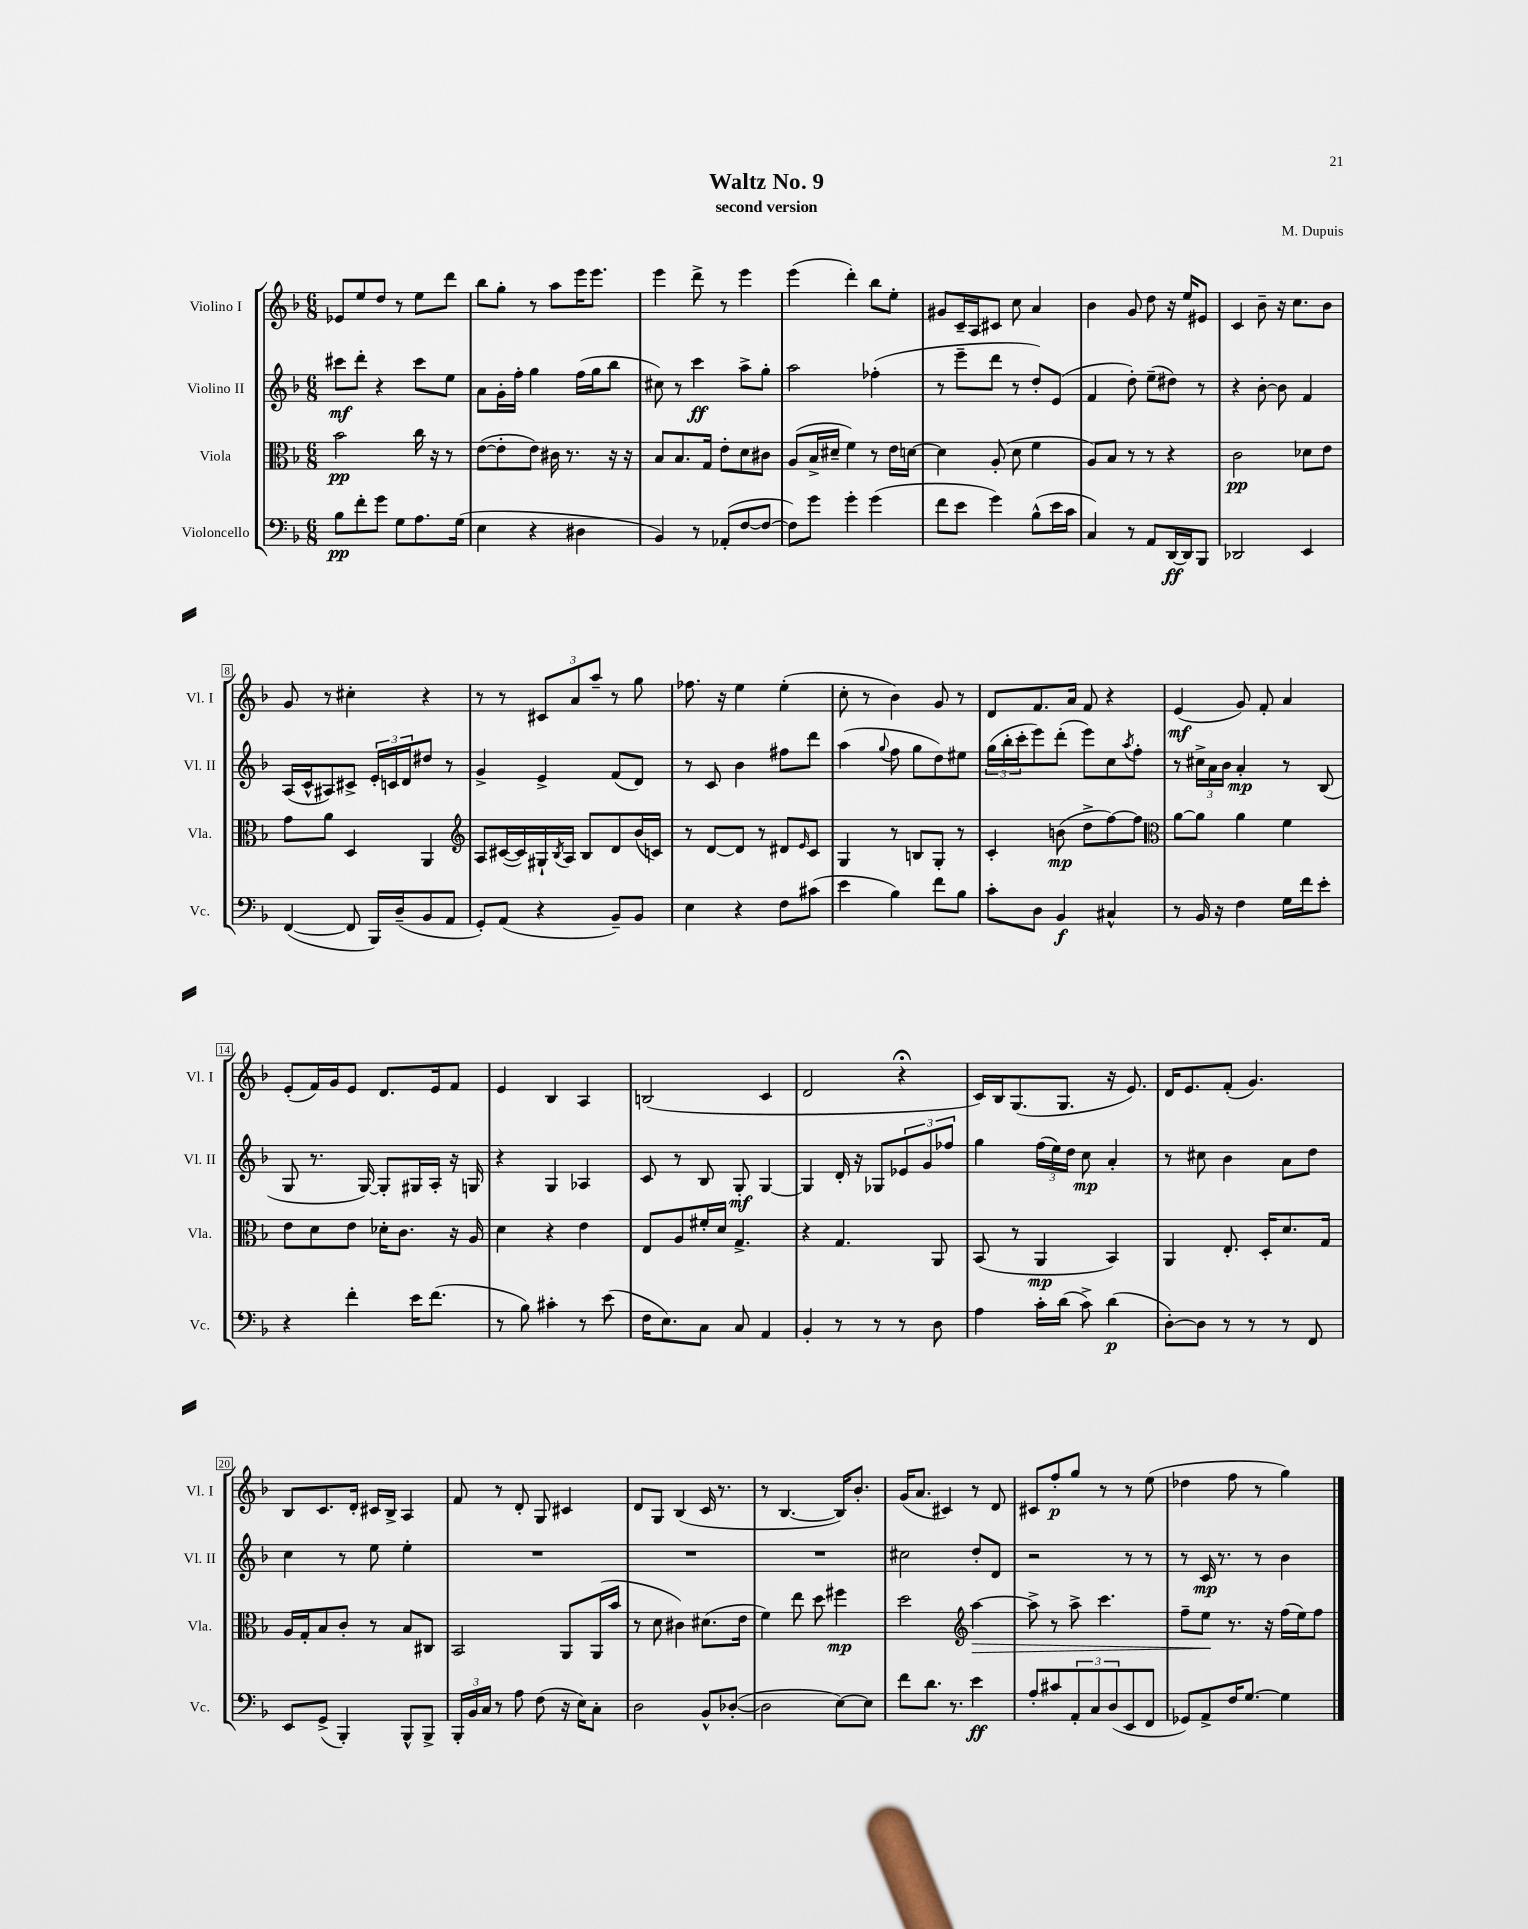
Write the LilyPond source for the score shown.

\header { title = "Waltz No. 9" composer = "M. Dupuis" subtitle = "second version" }
<<
\new StaffGroup <<
\new Staff = "s0" \with { instrumentName = "Violino I" shortInstrumentName = "Vl. I" } {
    \clef treble \key f \major \numericTimeSignature \time 6/8
    ees'8 e''8 d''8 r8 e''8 d'''8 |
    bes''8 g''8-. r8 a''8 e'''16 e'''8. |
    e'''4 d'''8-> r8 e'''4 |
    e'''4( d'''4-.) bes''8 e''8-. |
    gis'8 c'16-- a16 cis'8 c''8 a'4 |
    bes'4 g'8 d''8 r16 e''16 eis'8 |
    c'4 bes'8-- r16 c''8. bes'8 |
    g'8 r8 cis''4-. r4 |
    r8 r8 \tuplet 3/2 { cis'8 a'8 a''8-- } r8 g''8 |
    fes''8. r16 e''4 e''4-.( |
    c''8-. r8 bes'4) g'8 r8 |
    d'8 f'8. a'16 f'8 r4 |
    e'4\mf( g'8) f'8-. a'4 |
    e'8-.( f'16) g'16 e'8 d'8. e'16 f'8 |
    e'4 bes4 a4 |
    b2( c'4 |
    d'2 r4\fermata |
    c'16) bes16 g8.( g8. r16 e'8.) |
    d'16 e'8. f'8-.( g'4.) |
    bes8 c'8. d'16-. cis'16 bes16-> a4 |
    f'8 r8 d'8-. g8 cis'4 |
    d'8 g8 bes4( c'16 r8. |
    r8 bes4.~ bes16) bes'8.-. |
    g'16( a'8. cis'4) r8 d'8 |
    cis'8 f''8-.\p g''8 r8 r8 e''8( |
    des''4 f''8 r8 g''4) \bar "|." |
}
\new Staff = "s1" \with { instrumentName = "Violino II" shortInstrumentName = "Vl. II" } {
    \clef treble \key f \major \numericTimeSignature \time 6/8
    cis'''8\mf d'''8-. r4 cis'''8 e''8 |
    a'8 g'16-. f''16-. g''4 f''16( g''16 bes''8 |
    cis''8) r8 c'''4\ff a''8-> g''8-. |
    a''2 fes''4-.( |
    r8 e'''8-- d'''8 r8 d''8-.) e'8( |
    f'4 d''8-.) e''8--( dis''8) r8 |
    r4 bes'8~-. bes'8 f'4 |
    a16( c'16-^ ais8) cis'8-> \tuplet 3/2 { e'16-. c'16 d'16 } dis''8 r8 |
    g'4-> e'4-> f'8( d'8) |
    r8 c'8 bes'4 fis''8 d'''8 |
    a''4( \appoggiatura { g''8 } f''8 g''8 d''8) eis''8 |
    \tuplet 3/2 { g''16( bes''16-. c'''16-. } e'''8) d'''8-.( e'''8) c''8 \acciaccatura { a''8 } f''8-. |
    r8 \tuplet 3/2 { cis''16-> a'16 bes'16 } a'4-.\mp r8 bes8( |
    g8 r8. g16~) g8-. gis16 a16-. r16 g16 |
    r4 g4 aes4 |
    c'8 r8 bes8 g8-.\mf g4~ |
    g4 d'16-. r16 ges8 \tuplet 3/2 { ees'8 g'8 fes''8 } |
    g''4 \tuplet 3/2 { f''16( e''16) d''16 } c''8\mp a'4-. |
    r8 cis''8 bes'4 a'8 d''8 |
    c''4 r8 e''8 e''4-. |
    R2. |
    R2. |
    R2. |
    cis''2 d''8-. d'8 |
    r2 r8 r8 |
    r8 c'16\mp r8. r8 bes'4 \bar "|." |
}
\new Staff = "s2" \with { instrumentName = "Viola" shortInstrumentName = "Vla." } {
    \clef alto \key f \major \numericTimeSignature \time 6/8
    bes'2\pp c''16 r16 r8 |
    e'8~( e'8-. e'8) cis'16 r8. r16 r16 |
    bes8 bes8. g16 e'8-. d'8 cis'8 |
    a8( bes16-> dis'16-- f'4) r8 e'16 d'16~ |
    d'4 a8-.( d'8 f'4 |
    a8) bes8 r8 r8 r4 |
    c'2\pp des'8 e'8 |
    g'8 a'8 d4 a,4 |
    \clef treble a8 cis'16~( cis'16) gis16-! \acciaccatura { bes8 } a16 bes8 d'8 bes'16( c'16) |
    r8 d'8~ d'8 r8 dis'8 \grace { e'16 } c'8 |
    g4 r8 b8 g8-. r8 |
    c'4-. b'8\mp( d''8-> f''8~) f''8 |
    \clef alto a'8~ a'8 a'4 f'4 |
    e'8 d'8 e'8 des'16-. c'8. r16 a16 |
    d'4 r4 e'4 |
    e8 a8 fis'16-. d'16 g4.-> |
    r4 g4. a,8 |
    bes,8( r8 a,4\mp bes,4) |
    a,4 e8.-. d16-. d'8. g16 |
    a16 g16-. bes8 c'8-. r8 bes8 cis8 |
    bes,2 a,8 a,16( bes'16 |
    r8 d'8 cis'4) dis'8.( e'16 |
    f'4) e''8 d''8 fis''4\mp |
    d''2 \clef treble a''4~\> |
    a''8-> r8 a''8-> c'''4. |
    f''8-- e''8\! r8. r16 f''16( e''16) f''8 \bar "|." |
}
\new Staff = "s3" \with { instrumentName = "Violoncello" shortInstrumentName = "Vc." } {
    \clef bass \key f \major \numericTimeSignature \time 6/8
    bes8\pp f'8-. g'8 g8 a8. g16( |
    e4 r4 dis4 |
    bes,4) r8 aes,8-.( f8~ f8~ |
    f8) g'8 g'4-. g'4( |
    f'8 e'8 g'4) bes8-^( e'16 c'16 |
    c4) r8 a,8 d,16~\ff d,16 bes,,8 |
    des,2 e,4 |
    f,4~( f,8 bes,,16) d16--( bes,8 a,8 |
    g,8-.) a,8( r4 bes,8--) bes,8 |
    e4 r4 f8 cis'8( |
    e'4 bes4) f'8 bes8 |
    c'8-. d8 bes,4\f cis4-^ |
    r8 bes,16 r16 f4 g16 f'16 e'8-. |
    r4 f'4-. e'16 f'8.( |
    r8 bes8) cis'4-. r8 e'8( |
    f16 e8.) c8 c8 a,4 |
    bes,4-. r8 r8 r8 d8 |
    a4 c'16-. d'16( c'8->) d'4\p( |
    d8~-.) d8 r8 r8 r8 f,8 |
    e,8 g,8->( bes,,4-.) bes,,8-^ bes,,8-> |
    \tuplet 3/2 { bes,,16-. bes,16 c16 } r8 a8 f8( r16 e16) c8-. |
    d2 bes,8-^ des8~-.( |
    des2 e8~) e8 |
    f'8 d'8. r8. e'4\ff |
    a8-. cis'8 \tuplet 3/2 { a,8-. c8 d8( } e,8 f,8 |
    ges,8) a,8-> f16 g8.~ g4 \bar "|." |
}
>>
>>
\layout { \context { \Score \override BarNumber.stencil = #(make-stencil-boxer 0.1 0.3 ly:text-interface::print) } }
